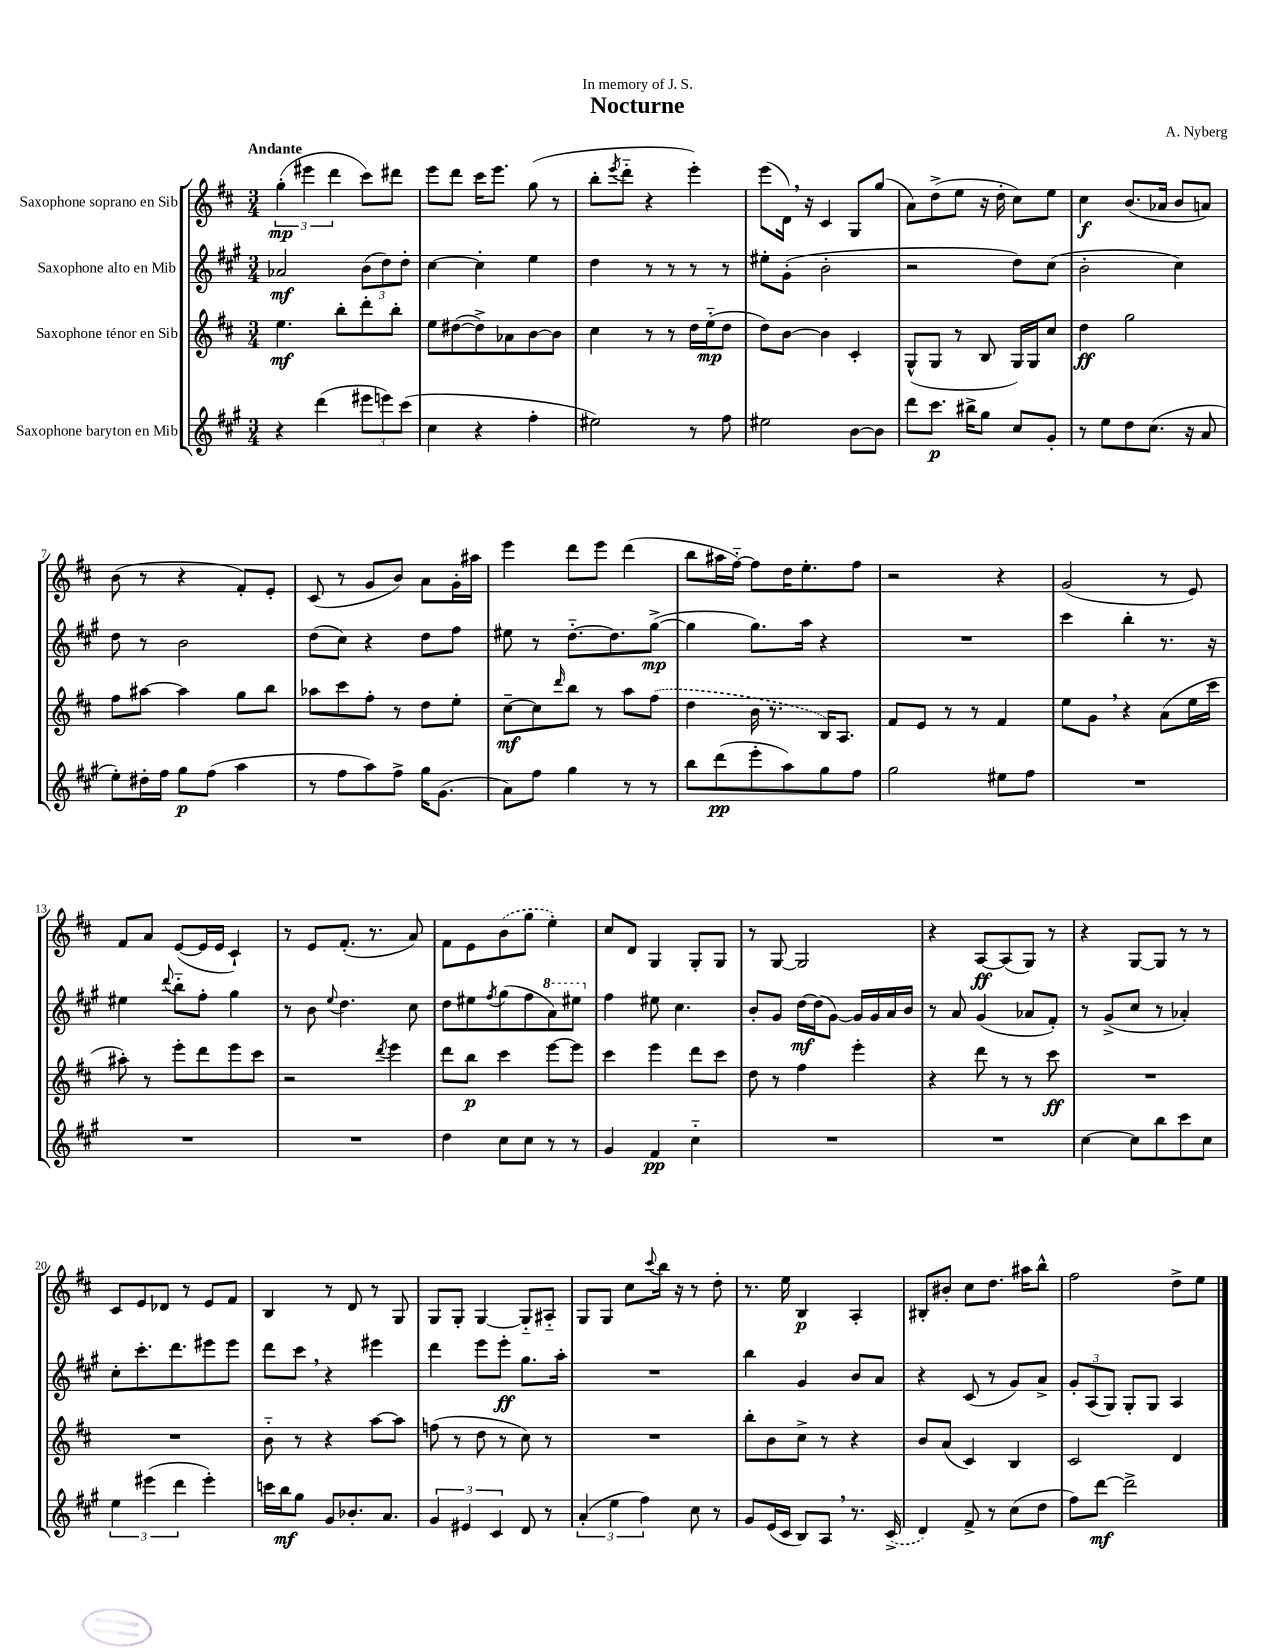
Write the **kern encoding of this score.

**kern	**kern	**kern	**kern
*staff4	*staff3	*staff2	*staff1
*clefG2	*clefG2	*clefG2	*clefG2
*k[f#c#g#]	*k[f#c#]	*k[f#c#g#]	*k[f#c#]
*M3/4	*M3/4	*M3/4	*M3/4
4r	4.ee	2a-	(6gg'
.	.	.	6eee#
(4ddd	.	.	.
.	.	.	6ddd
.	8bb'	.	.
12eee#	8ddd'	(12b	8ccc#)
12eee)	.	12dd)	.
.	8bb'	.	8ddd#
(12ccc#	.	12dd'	.
=	=	=	=
4cc#	8ee	[4cc#	8eee
.	([8dd#	.	8ddd
4r	8dd#^])	4cc#']	16ccc#
.	.	.	8.eee
.	8a-	.	.
4ff#'	[8b	4ee	(8gg
.	8b]	.	8r
=	=	=	=
2ee#)	4cc#	4dd	8bb'
.	.	.	8qeee
.	.	.	8ddd'~
.	8r	8r	4r
.	8r	8r	.
8r	16dd	8r	4eee')
.	(16ee'~	.	.
8ff#	8dd	8r	.
=	=	=	=
2ee#	8dd)	8ee#'	(8eee
.	[8b	(8g#'	16d)
.	.	.	16r
.	4b]	2b'	4c#
[8b	4c#'	.	8G
8b]	.	.	(8gg
=	=	=	=
8ddd	(8G^^	2r	8a)
8.ccc#	8G	.	(8dd^
.	8r	.	8ee
16bb#^	.	.	.
8gg#	8B	.	16r
.	.	.	16dd'
8cc#	16G)	8dd)	8cc#)
.	16G	.	.
8g#'	8cc#	(8cc#	8ee
=	=	=	=
8r	4dd	2b'	4cc#
8ee	.	.	.
8dd	2gg	.	(8.b
(8.cc#	.	.	.
.	.	.	16a-
.	.	4cc#)	8b
16r	.	.	.
8a	.	.	8a)
=	=	=	=
8ee')	8ff#	8dd	(8b
16dd#'	[8aa#	8r	8r
16ff#	.	.	.
8gg#	4aa#]	2b	4r
(8ff#	.	.	.
4aa	8gg	.	8f#')
.	8bb	.	8e'
=	=	=	=
8r	8aa-	(8dd	(8c#
8ff#	8ccc#	8cc#)	8r
8aa)	8ff#'	4r	8g
8ff#^	8r	.	8b)
16gg#	8dd	8dd	8a
(8.g#	.	.	.
.	8ee'	8ff#	16g'
.	.	.	16aa#
=	=	=	=
8a)	[8cc#~	8ee#	4eee
8ff#	8cc#]	8r	.
.	16qqddd	.	.
4gg#	8bb	[8.dd'~	8ddd
.	8r	.	8eee
.	.	8.dd]	.
8r	8aa	.	(4ddd
8r	(8ff#	([8gg#^	.
=	=	=	=
8bb	4dd	4gg#]	8bb
(8ddd	.	.	16aa#
.	.	.	[16ff#'~)
8eee'	16b	8.gg#)	8ff#]
.	8.r	.	.
8aa)	.	.	16dd
.	.	16aa	8.ee'
8gg#	16B)	4r	.
.	8.A	.	.
8ff#	.	.	8ff#
=	=	=	=
2gg#	8f#	2.r	2r
.	8e	.	.
.	8r	.	.
.	8r	.	.
8ee#	4f#	.	4r
8ff#	.	.	.
=	=	=	=
2.r	8ee	4ccc#	(2g
.	8g	.	.
.	4r	4bb'	.
.	(8a	8.r	8r
.	16ee	.	8e)
.	16ccc#	16r	.
=	=	=	=
2.r	8aa#')	4ee#	8f#
.	8r	.	8a
.	.	8qqddd	.
.	8eee'	8bb'~	([8e
.	8ddd	8ff#'	16e]
.	.	.	16e
.	8eee	4gg#	4c#`)
.	8ccc#	.	.
=	=	=	=
2.r	2r	8r	8r
.	.	8b	8e
.	.	8qqee	.
.	.	4.dd	(8.f#'
.	.	.	8.r
.	8qddd	.	.
.	4eee	.	.
.	.	8cc#	8a)
=	=	=	=
4dd	8ddd	8dd	8f#
.	8bb	8ee#	8e
.	.	8qff#	.
8cc#	4ccc#	(8gg#	(8b
8cc#	.	8ff#	8gg
8r	[8eee	8aa)	4ee')
8r	8eee]	8eee#	.
=	=	=	=
4g#	4ccc#	4ff#	8cc#
.	.	.	8d
4f#	4eee	8ee#	4G
.	.	4.cc#	.
4cc#'~	8ddd	.	8G'
.	8ccc#	.	8G
=	=	=	=
2.r	8dd	8b'	8r
.	8r	8g#	[8G
.	4ff#	[16dd	2G]
.	.	(16dd]	.
.	.	[8g#)	.
.	4eee'	16g#]	.
.	.	16g#	.
.	.	16a	.
.	.	16b	.
=	=	=	=
2.r	4r	8r	4r
.	.	8a	.
.	8ddd	(4g#	[8A
.	8r	.	(8A]
.	8r	8a-	8G)
.	8ccc#	8f#')	8r
=	=	=	=
[4cc#	2.r	8r	4r
.	.	(8g#^	.
8cc#]	.	8cc#	[8G
8bb	.	8r	8G]
8ccc#	.	4a-')	8r
8cc#	.	.	8r
=	=	=	=
6ee	2.r	8cc#'	8c#
.	.	8.ccc#'	8e
(6eee#	.	.	.
.	.	.	8d-
.	.	8.ddd	.
6ddd	.	.	.
.	.	.	8r
4eee#')	.	8eee#	8e
.	.	8eee#	8f#
=	=	=	=
16ccc	8b'~	8ddd	4B
16bb	.	.	.
8gg#	8r	8ccc#	.
8g#	4r	4r	8r
8.b-'	.	.	8d
.	[8aa	4eee#	8r
8.a	.	.	.
.	8aa]	.	8G
=	=	=	=
6g#	(8ff	4ddd	8G
.	8r	.	8G'
6e#	.	.	.
.	8dd	8eee	[4G
6c#	.	.	.
.	8r	8eee'	.
8d	8cc#)	8.gg#	8G'~]
8r	8r	.	8A#'~
.	.	16aa'	.
=	=	=	=
(6a'	2.r	2.r	8G
.	.	.	8G
6ee	.	.	.
.	.	.	8cc#
6ff#)	.	.	.
.	.	.	8qqccc#
.	.	.	16bb
.	.	.	16r
8cc#	.	.	8r
8r	.	.	8dd'
=	=	=	=
8g#	8bb'	4bb	8.r
(16e	8b	.	.
16c#	.	.	16ee
8B)	8cc#^	4g#	4B
8A	8r	.	.
8.r	4r	8b	4A'
.	.	8a	.
(16c#^	.	.	.
=	=	=	=
4d)	8b	4r	8B#'
.	(8a	.	8b#'
8f#^	4c#)	(8c#	8cc#
8r	.	8r	8.dd
(8cc#	4B	8g#)	.
.	.	.	16aa#
8dd	.	8a^	8bb^^
=	=	=	=
8ff#)	2c#	12g#'	2ff#
.	.	(12A	.
[8ddd	.	.	.
.	.	12G#)	.
2ddd^]	.	8G#'	.
.	.	8G#	.
.	4d	4A	8dd^
.	.	.	8ee
==	==	==	==
*-	*-	*-	*-
